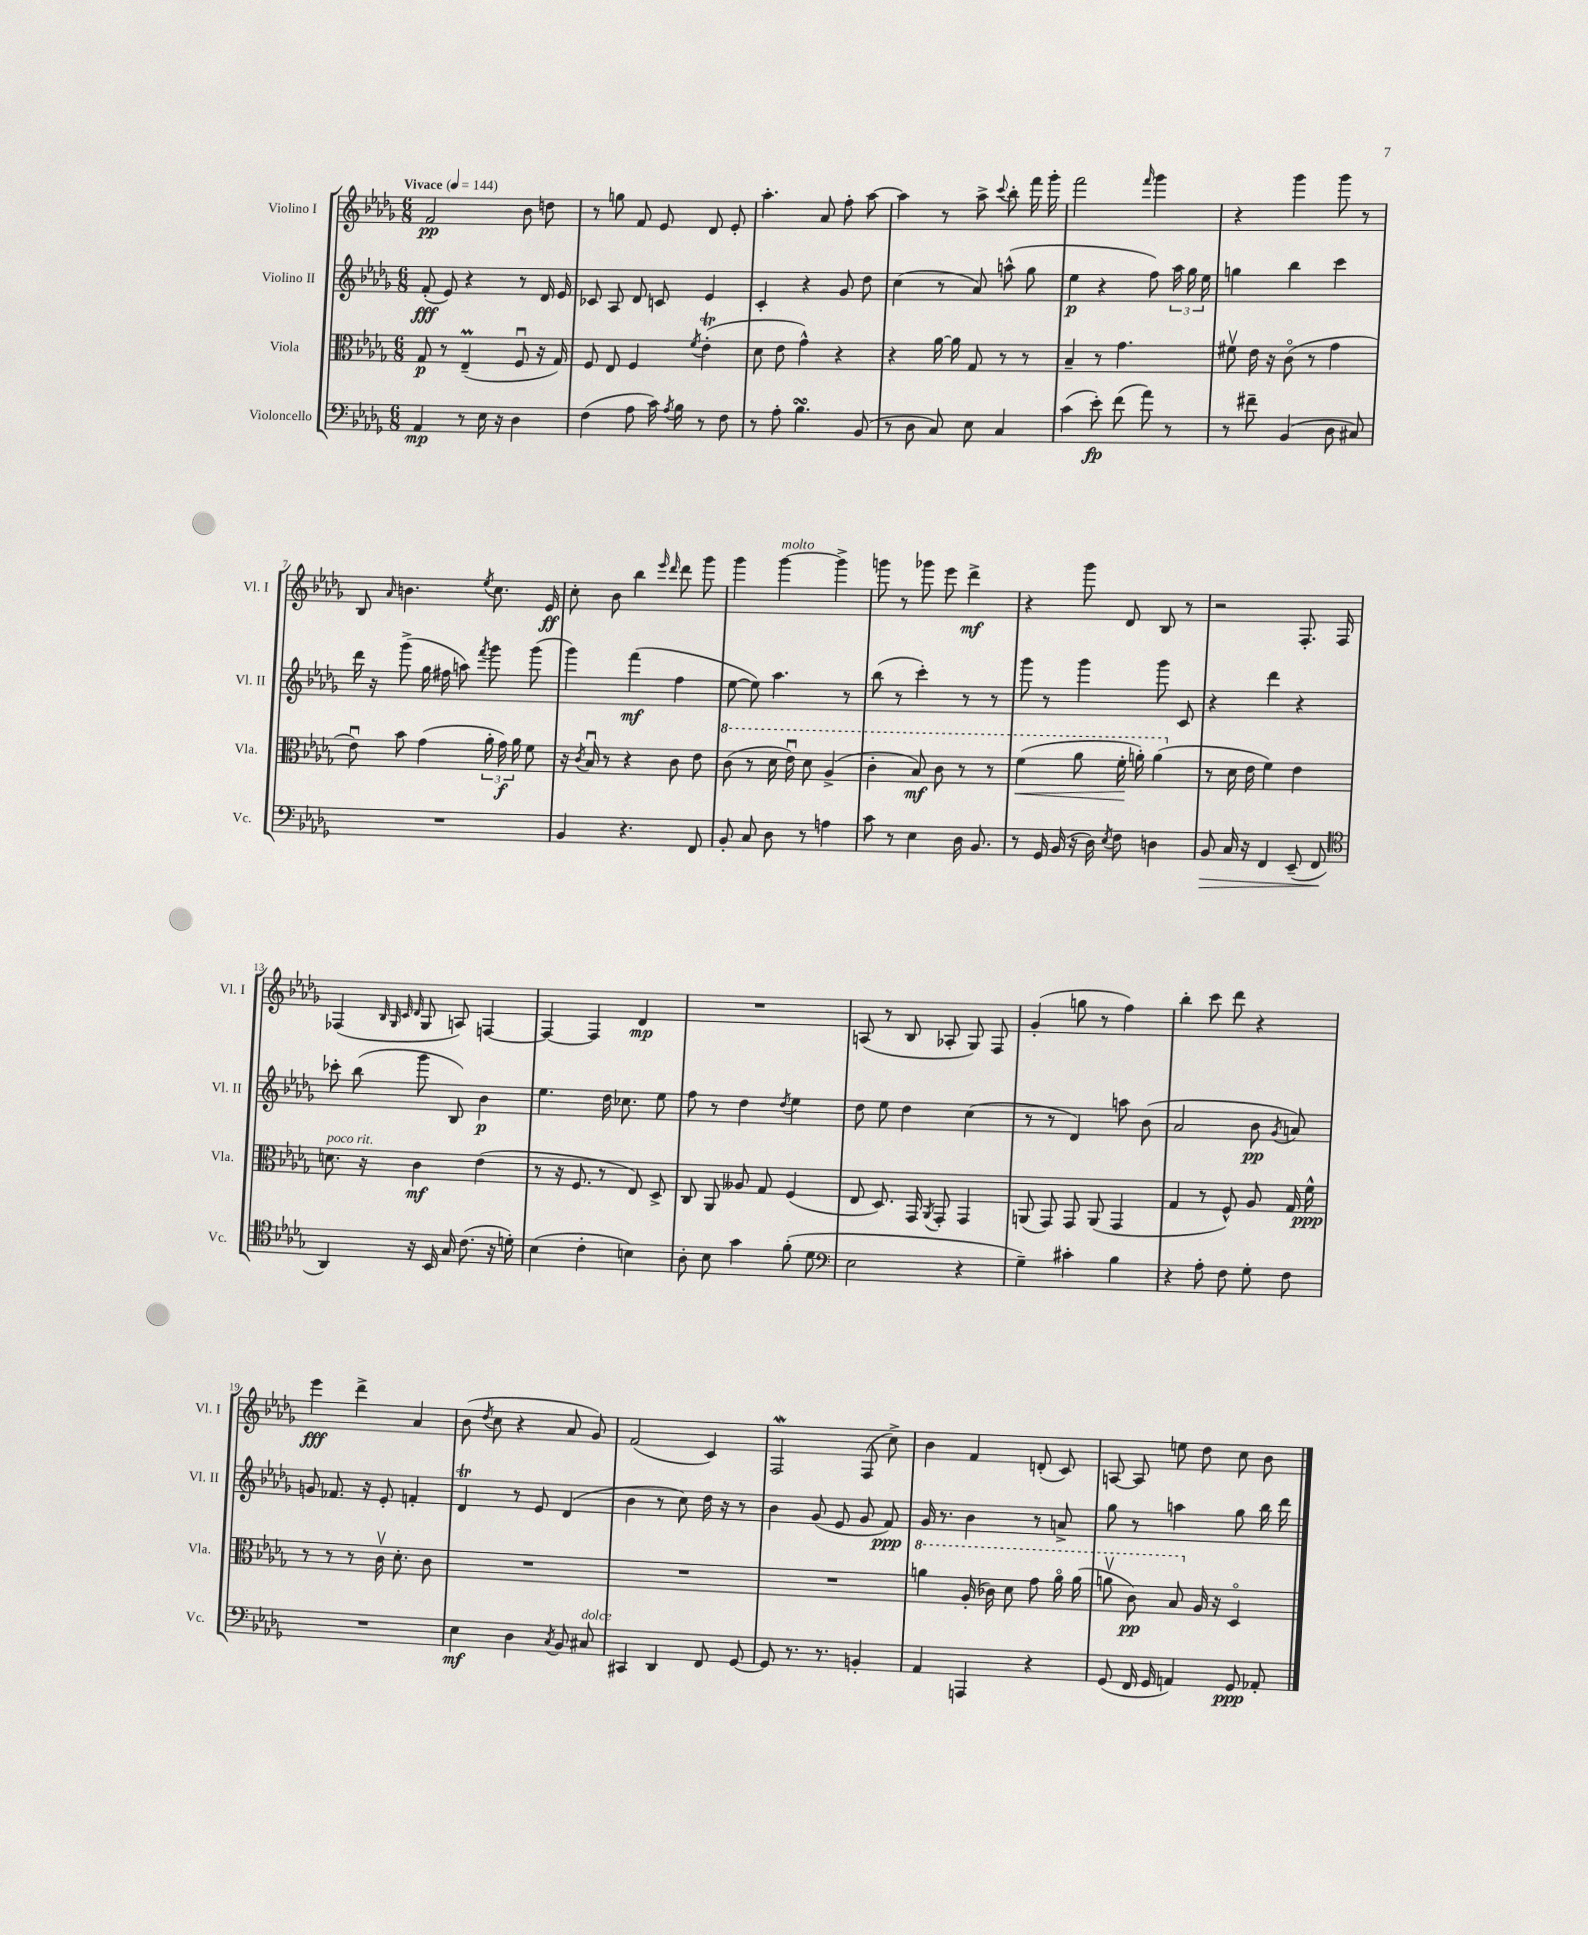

**kern	**kern	**kern	**kern
*staff4	*staff3	*staff2	*staff1
*clefF4	*clefC3	*clefG2	*clefG2
*k[b-e-a-d-g-]	*k[b-e-a-d-g-]	*k[b-e-a-d-g-]	*k[b-e-a-d-g-]
*M6/8	*M6/8	*M6/8	*M6/8
*MM144	*MM144	*MM144	*MM144
4AA-	8G-	(8f'	2f
.	8r	8e-)	.
8r	(4E-~	4r	.
16E-	.	.	.
16r	.	.	.
4D-	8Fu	8r	8b-
.	16r	16d-	8dd
.	16G-)	16e-	.
=	=	=	=
(4F	8F	8c-	8r
.	8E-	8A-	8gg
8A-	4F	8d-	8f
16c)	.	8c	8e-
8qA-	.	.	.
16B-	.	.	.
.	8qf	.	.
8r	(4e-'	4e-	8d-
8F	.	.	8e-'
=	=	=	=
8r	8d-	4c'	4.aa-'
8A-'	8e-	.	.
4.B-	4g-^^)	4r	.
.	.	.	8a-
.	4r	8g-	8ff'
(8BB-	.	8dd-	[8aa-
=	=	=	=
8r	4r	(4cc	4aa-]
8D-	.	.	.
8C)	[16a-	8r	8r
.	16a-]	.	.
8E-	8G-	8a-)	8aa-^
.	.	.	8qqccc
4C	8r	(8aa^^	8bb-'
.	8r	8gg-	16fff
.	.	.	16ggg-'
=	=	=	=
(4c	4B-~	4ee-	2fff
8e-')	8r	4r	.
(8f	4.g-	.	.
.	.	.	16qqfff
8a-)	.	8ff)	4ggg-
8r	.	24aa-	.
.	.	24gg-	.
.	.	24ee-	.
=	=	=	=
8r	8f#v	4gg	4r
8f#~	16e-	.	.
.	16r	.	.
(4BB-	(8co	4bb-	4ggg-
.	8r	.	.
8D-	4g-	4ccc	8ggg-
8C#)	.	.	8r
=	=	=	=
2.r	8e-u)	16ddd-	8B-
.	.	16r	.
.	.	.	16qqa-
.	8b-	(8ggg-^	4.b
.	(4g-	16gg-	.
.	.	16ff#	.
.	.	8aa)	.
.	.	8qfff	8qee-
.	24a-'	8ggg-	8.cc
.	24g-)	.	.
.	24a-	.	.
.	8f	(8ggg-	.
.	.	.	16e-
=	=	=	=
4BB-	16r	4ggg-)	8cc'
.	8qc	.	.
.	16B-u	.	.
.	8r	.	8b-
4.r	4r	(4fff	4bb-
.	.	.	16qqeee-
.	.	.	16qqddd-
.	8c	4ff	8ddd-
8FF	8e-	.	8ggg-
=	=	=	=
8BB-'	(8cc	[8ee-	4ggg-
8C	8r	8ee-])	.
8D-	16dd-	4.aa-	[4ggg-
.	16ee-u)	.	.
8r	8dd-	.	.
4A	(4a-^	.	4ggg-^]
.	.	8r	.
=	=	=	=
8c	4cc'	(8bb-	8ggg
8r	.	8r	8r
4E-	8b-)	4ccc')	8ggg-
.	8cc	.	8eee-
16D-	8r	8r	4ddd-^
8.BB-	.	.	.
.	8r	8r	.
=	=	=	=
8r	(4ff	8ggg-	4r
16GG-	.	8r	.
(16BB-	.	.	.
16r	8aa-	4ggg-	8ggg-
16D-)	.	.	.
8qE-	.	.	.
8F	16ff'	.	8d-
.	16aa')	.	.
4D	(4aa	8ggg-	8B-
.	.	8c	8r
=	=	=	=
8BB-	8r	4r	2r
16C	16d-	.	.
16r	16e-	.	.
4FF	4f)	4ddd-	.
(8EE-~	4e-	4r	8.F'
8FF	.	.	.
.	.	.	16F
=	=	=	=
*clefC4	*	*	*
4AA-)	8.d	8ccc-'	(4F-
.	.	(8bb-	.
.	16r	.	.
.	.	.	32qqB-
.	.	.	32qqG-
.	.	.	32qqc
.	.	.	32qqd-
16r	4c	8ggg-	8G-
16BB-	.	.	.
16G-	.	8B-)	8A)
(8.c	.	.	.
.	(4e-	4b-	[4F
16r	.	.	.
16d')	.	.	.
=	=	=	=
(4B-	8r	4.ee-	4F_
.	16r	.	.
.	8.F	.	.
4c'	.	.	4F]
.	8r	16dd-	.
.	.	8.cc-	.
4B)	8E-)	.	4d-
.	8D-^	8ee-	.
=	=	=	=
8A-'	8C	8ff	2.r
8B-	8AA-	8r	.
4g-	8A--	4dd-	.
.	8G-	.	.
.	.	8qdd-	.
(8f'	(4F	4ee-	.
8d-	.	.	.
=	=	=	=
*clefF4	*	*	*
2E-	8E-	8dd-	(8A
.	8.D-)	8ee-	8r
.	.	4dd-	8B-
.	16GG-	.	.
.	8qAA-	.	.
.	8GG-'	.	8A-'
4r	4GG-	(4cc	8G-)
.	.	.	8F
=	=	=	=
4G-~)	(8AA	8r	(4g-'
.	8GG-)	8r	.
4c#'	8GG-	4d-)	8gg
.	(8AA	.	8r
4B-	4GG-	8aa	4ff)
.	.	(8b-	.
=	=	=	=
4r	4G-	2a-	4bb-'
8A-'	8r	.	8ccc
8F	8F^^)	.	8ddd-
8G-'	8A-	8b-	4r
.	.	8qg-	.
8F	16G-	8a)	.
.	16f^^	.	.
=	=	=	=
2.r	8r	8g	4eee-
.	8r	8.f-	.
.	8r	.	4ddd-^
.	.	16r	.
.	16cv	8e-'	.
.	8.d-'	.	.
.	.	4f'	4a-
.	8c	.	.
=	=	=	=
4E-	2.r	4d-	(8b-
.	.	.	8qdd-
.	.	.	8cc
4D-	.	8r	4r
.	.	8e-	.
8qC	.	.	.
8BB-	.	(4d-	8a-
8C#	.	.	8g-)
=	=	=	=
4CC#	2.r	4b-	(2f
4DD-	.	8r	.
.	.	8cc)	.
8FF	.	16dd-	4c)
.	.	16r	.
[8GG-	.	8r	.
=	=	=	=
8GG-]	2.r	4b-	2F
8.r	.	.	.
.	.	(8g-	.
8.r	.	.	.
.	.	8e-	.
4BB'	.	8g-	(8F
.	.	8f)	8cc^)
=	=	=	=
4AA-	4aa	16g-	4b-
.	.	8.r	.
4AAA	(16a-'	4b-	4f
.	16cc-)	.	.
.	8dd-	.	.
4r	8gg-	8r	(8d'
.	16aao	8a^	8c)
.	(16aa	.	.
=	=	=	=
(8GG-	8aav	8gg-	[8A
16FF	8cc)	8r	8A]
16GG-	.	.	.
4AA)	8b-	4aa	8ee
.	16A-	.	8dd-
.	16r	.	.
8GG-	4D-o	8gg-	8cc
8AA-'	.	16bb-	8b-
.	.	16ddd-	.
==	==	==	==
*-	*-	*-	*-
